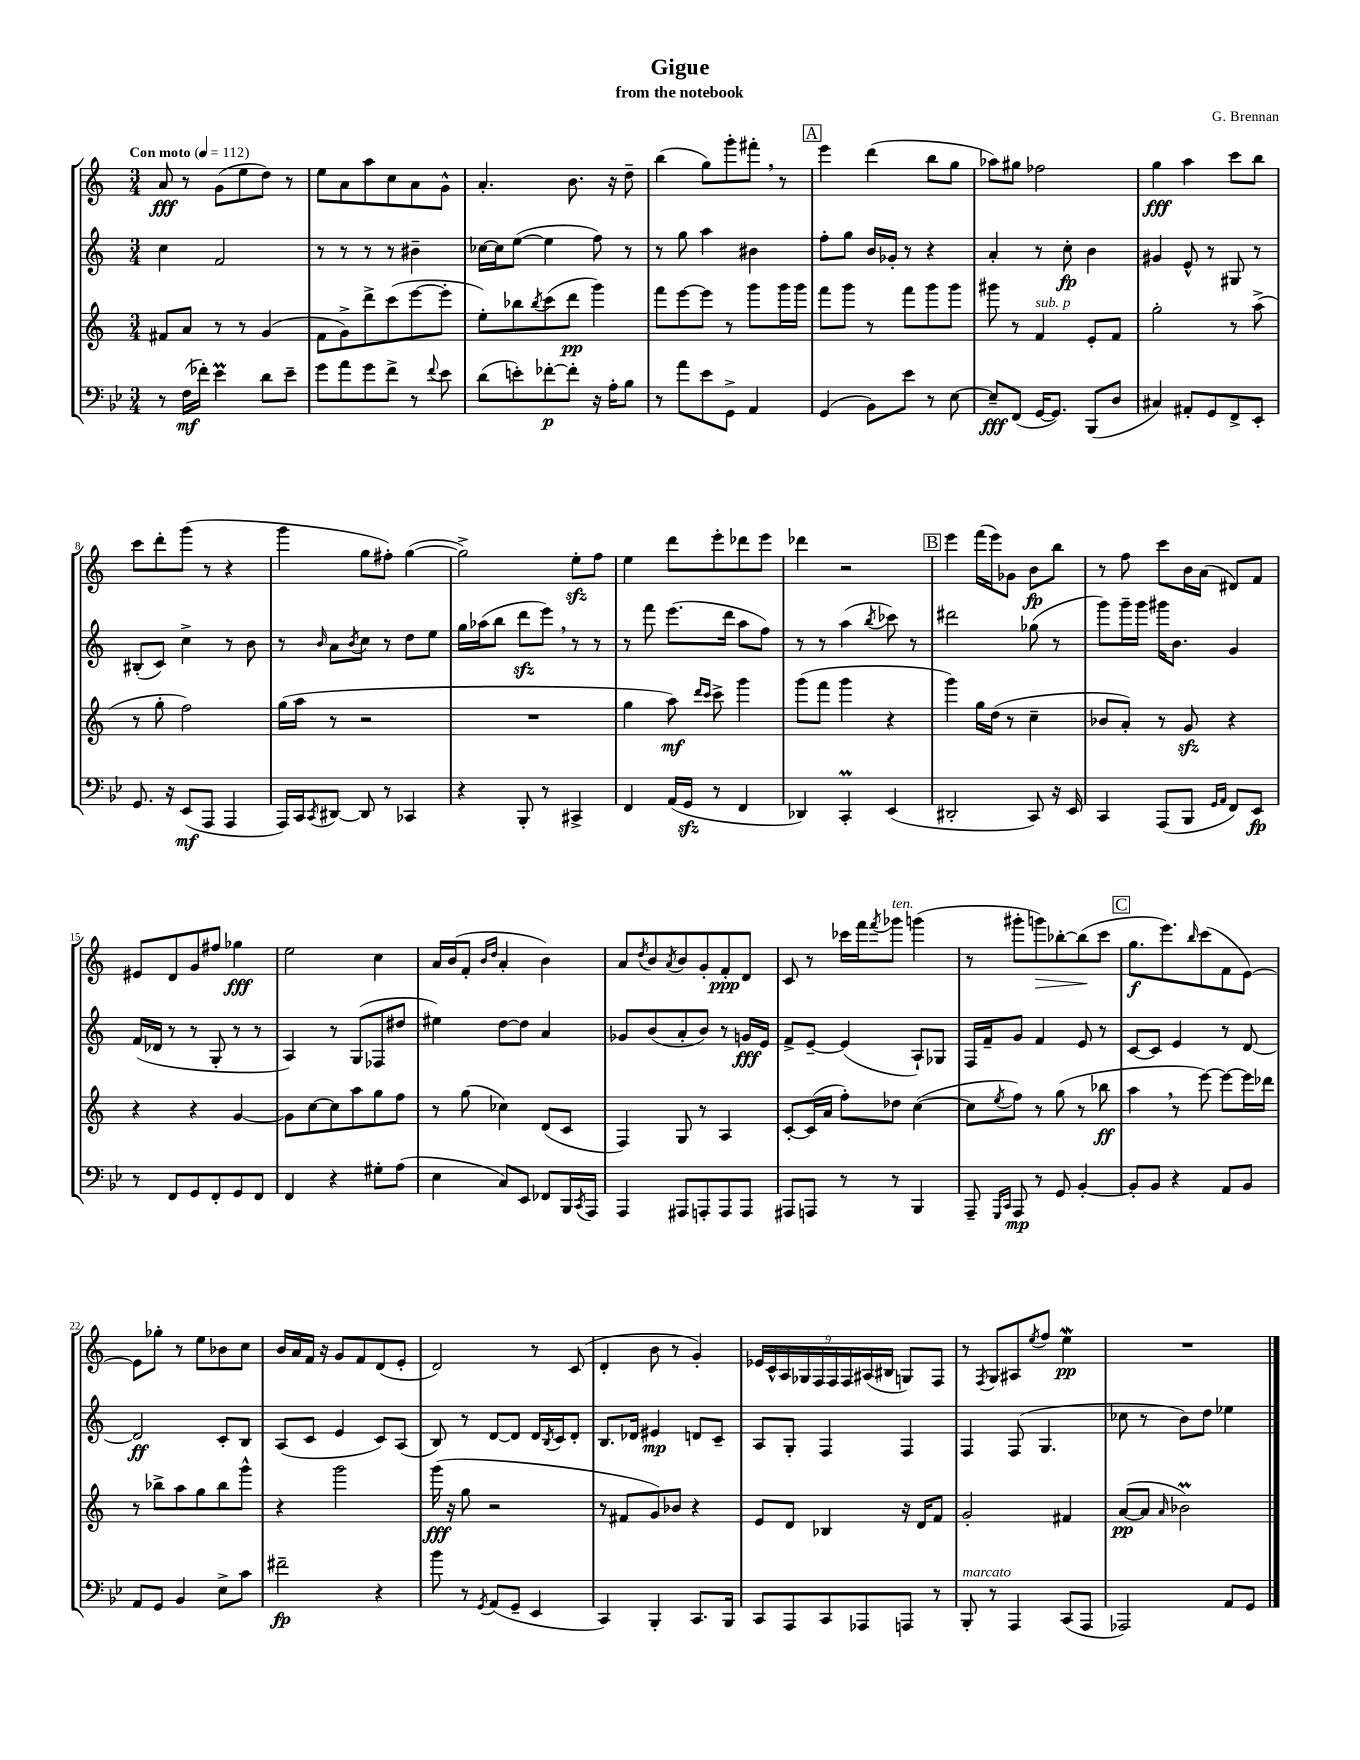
\header { title = "Gigue" composer = "G. Brennan" subtitle = "from the notebook" }
<<
\new StaffGroup <<
\new Staff = "s0" {
    \clef treble \key c \major \numericTimeSignature \time 3/4 \tempo "Con moto" 4 = 112
    a'8\fff r8 g'8( e''8 d''8) r8 |
    e''8 a'8 a''8 c''8 a'8 g'8-^ |
    a'4.-. b'8. r16 d''8-- |
    b''4( g''8) g'''8-. fis'''8-. \breathe r8 |
    \mark \markup { \box "A" } e'''4 d'''4( b''8 g''8 |
    aes''8) gis''8 fes''2 |
    g''4\fff a''4 c'''8 b''8 |
    c'''8 d'''8-. g'''8( r8 r4 |
    g'''4 g''8 fis''8-.) g''4~( |
    g''2->) e''8-.\sfz f''8 |
    e''4 d'''8 e'''8-. des'''8 e'''8 |
    des'''4 r2 |
    \mark \markup { \box "B" } e'''4 f'''16( e'''16) ges'8 b'8\fp b''8 |
    r8 f''8 c'''8 b'16 a'16( dis'8) f'8 |
    eis'8 d'8 g'8 fis''8 ges''4\fff |
    e''2 c''4 |
    a'16 b'16( f'8-. \grace { b'16 d''16 } a'4-. b'4) |
    a'8 \acciaccatura { d''8 } b'8 \acciaccatura { a'8 } b'8 g'8-. f'8-.\ppp d'8 |
    c'8 r8 ces'''16 f'''16 \acciaccatura { f'''8 } ges'''8^\markup { \italic "ten." } g'''4( |
    r8 gis'''8-. g'''8\>) bes''8~-. bes''8\!( c'''8 |
    \mark \markup { \box "C" } g''8.\f e'''8.) \grace { b''16 } c'''8( f'8 e'8~) |
    e'8 ges''8-. r8 e''8 bes'8 c''8 |
    b'16 a'16 f'16 r16 g'8 f'8 d'8( e'8-. |
    d'2) r8 c'8( |
    d'4-. b'8 r8 g'4-.) |
    \tuplet 9/8 { ees'16 c'16-^ a16 ges16 f16 f16 f16 ais16( bis16 } g8) f8 |
    r8 \acciaccatura { f8 } g8 ais8 \acciaccatura { e''8 } f''8 e''4\mordent\pp |
    R2. \bar "|." |
}
\new Staff = "s1" {
    \clef treble \key c \major \numericTimeSignature \time 3/4
    c''4 f'2 |
    r8 r8 r8 r8 bis'4-- |
    ces''16~ ces''16 e''8~( e''4 f''8) r8 |
    r8 g''8 a''4 bis'4 |
    \mark \markup { \box "A" } f''8-. g''8 b'16 ges'16-. r8 r4 |
    a'4-. r8 c''8-.\fp b'4 |
    gis'4 e'8-^ r8 gis8 r8 |
    bis8-.( c'8) c''4-> r8 b'8 |
    r8 \grace { b'16 } a'8 \acciaccatura { b'8 } c''8 r8 d''8 e''8 |
    g''16 aes''16( b''8 d'''8\sfz e'''8) \breathe r8 r8 |
    r8 f'''8 e'''8.( d'''16 a''8 f''8) |
    r8 r8 a''4( \acciaccatura { b''8 } ces'''8) r8 |
    \mark \markup { \box "B" } dis'''2 ges''8( r8 |
    g'''8) g'''16-- g'''16 gis'''16 b'8. g'4 |
    f'16( des'16 r8 r8 g8-. r8 r8 |
    a4) r8 g8( fes8 dis''8 |
    eis''4) d''8~ d''8 a'4 |
    ges'8 b'8( a'8-. b'8) r8 g'16\fff e'16 |
    f'8-> e'8~-- e'4( a8-!) ges8 |
    f16 f'16-- g'8 f'4 e'8 r8 |
    \mark \markup { \box "C" } c'8~ c'8 e'4 r8 d'8~ |
    d'2\ff c'8-. b8 |
    a8( c'8 e'4 c'8) a8( |
    b8) r8 d'8~ d'8 d'16 \acciaccatura { b8 } c'16 d'8-. |
    b8. des'16 eis'4\mp d'8 c'8-- |
    a8 g8-. f4 f4 |
    f4 f8( g4. |
    ces''8 r8 b'8) d''8 ees''4 \bar "|." |
}
\new Staff = "s2" {
    \clef treble \key c \major \numericTimeSignature \time 3/4
    fis'8 a'8 r8 r8 g'4( |
    f'8 g'8->) d'''8-> c'''8( e'''8~ e'''8-. |
    e''8-.) bes''8 \acciaccatura { bes''8 } c'''8( d'''8\pp g'''4) |
    f'''8 e'''8~ e'''8 r8 g'''8 g'''16 g'''16 |
    \mark \markup { \box "A" } f'''8 g'''8 r8 f'''8 g'''8 g'''8 |
    gis'''8 r8 f'4^\markup { \italic "sub. p" } e'8-. f'8 |
    g''2-. r8 a''8->( |
    r8 g''8-. f''2) |
    g''16( a''16 r8 r2 |
    R2. |
    g''4 a''8\mf) \grace { d'''16 c'''16 } c'''8-> g'''4 |
    g'''8( f'''8 g'''4 r4 |
    \mark \markup { \box "B" } g'''4) g''16 d''16( r8 c''4-- |
    bes'8 a'8-.) r8 g'8\sfz r4 |
    r4 r4 g'4~ |
    g'8 c''8~ c''8 a''8 g''8 f''8 |
    r8 g''8( ces''4) d'8( c'8 |
    f4) g8 r8 a4 |
    c'8~-. c'16( a'16 f''8-.) des''8 c''4~( |
    c''8 \acciaccatura { e''8 } f''8) r8 g''8( r8 bes''8\ff |
    \mark \markup { \box "C" } a''4 \breathe r8 e'''8~) e'''8~ e'''16 des'''16 |
    r8 bes''8-> a''8 g''8 bes''8 g'''8-^ |
    r4 g'''2 |
    g'''16\fff( r16 g''8 r2 |
    r8 fis'8 g'8) bes'8 r4 |
    e'8 d'8 bes4 r16 d'16 f'8 |
    g'2-. fis'4 |
    a'8~\pp( a'8 \grace { a'16 } bes'2\prall) \bar "|." |
}
\new Staff = "s3" {
    \clef bass \key bes \major \numericTimeSignature \time 3/4
    r8 f16\mf( fes'16-.) ees'4\prall d'8 ees'8-- |
    g'8 a'8 g'8 f'8-> r8 \appoggiatura { f'8 } ees'8 |
    d'8( e'8-.) fes'8~-.\p fes'8-. r16 a16-. bes8 |
    r8 a'8 ees'8 g,8-> a,4 |
    \mark \markup { \box "A" } g,4( bes,8) ees'8 r8 ees8~ |
    ees8--\fff f,8( g,16~ g,8.) bes,,8( d8 |
    cis4) ais,8-. g,8 f,8-> ees,8-. |
    g,8. r16 ees,8\mf( a,,8 a,,4 |
    a,,16) c,16 \acciaccatura { c,8 } dis,8~ dis,8 r8 ces,4 |
    r4 bes,,8-. r8 cis,4-> |
    f,4 a,16( g,16\sfz r8 f,4 |
    des,4) c,4-.\prall ees,4( |
    \mark \markup { \box "B" } dis,2-. c,8) r16 ees,16 |
    c,4 a,,8( bes,,8 \grace { g,16 a,16 } f,8) ees,8\fp |
    r8 f,8 g,8 f,8-. g,8 f,8 |
    f,4 r4 gis8-. a8( |
    ees4 c8) ees,8 fes,8 bes,,16 \acciaccatura { c,8 } a,,16 |
    a,,4 ais,,8 a,,8-. a,,8 a,,8 |
    ais,,8 a,,8 r8 r8 bes,,4 |
    a,,8-- \grace { g,,16 c,16 } a,,8\mp r8 g,8 bes,4~-. |
    \mark \markup { \box "C" } bes,8-. bes,8 r4 a,8 bes,8 |
    a,8 g,8 bes,4 ees8-> c'8 |
    fis'2--\fp r4 |
    bes'8 r8 \acciaccatura { g,8 } a,8( g,8-- ees,4 |
    c,4) bes,,4-. c,8. bes,,16 |
    c,8 a,,8 c,8 aes,,8 a,,8 r8 |
    bes,,8-.^\markup { \italic "marcato" } r8 a,,4 c,8( a,,8 |
    aes,,2) a,8 g,8 \bar "|." |
}
>>
>>
